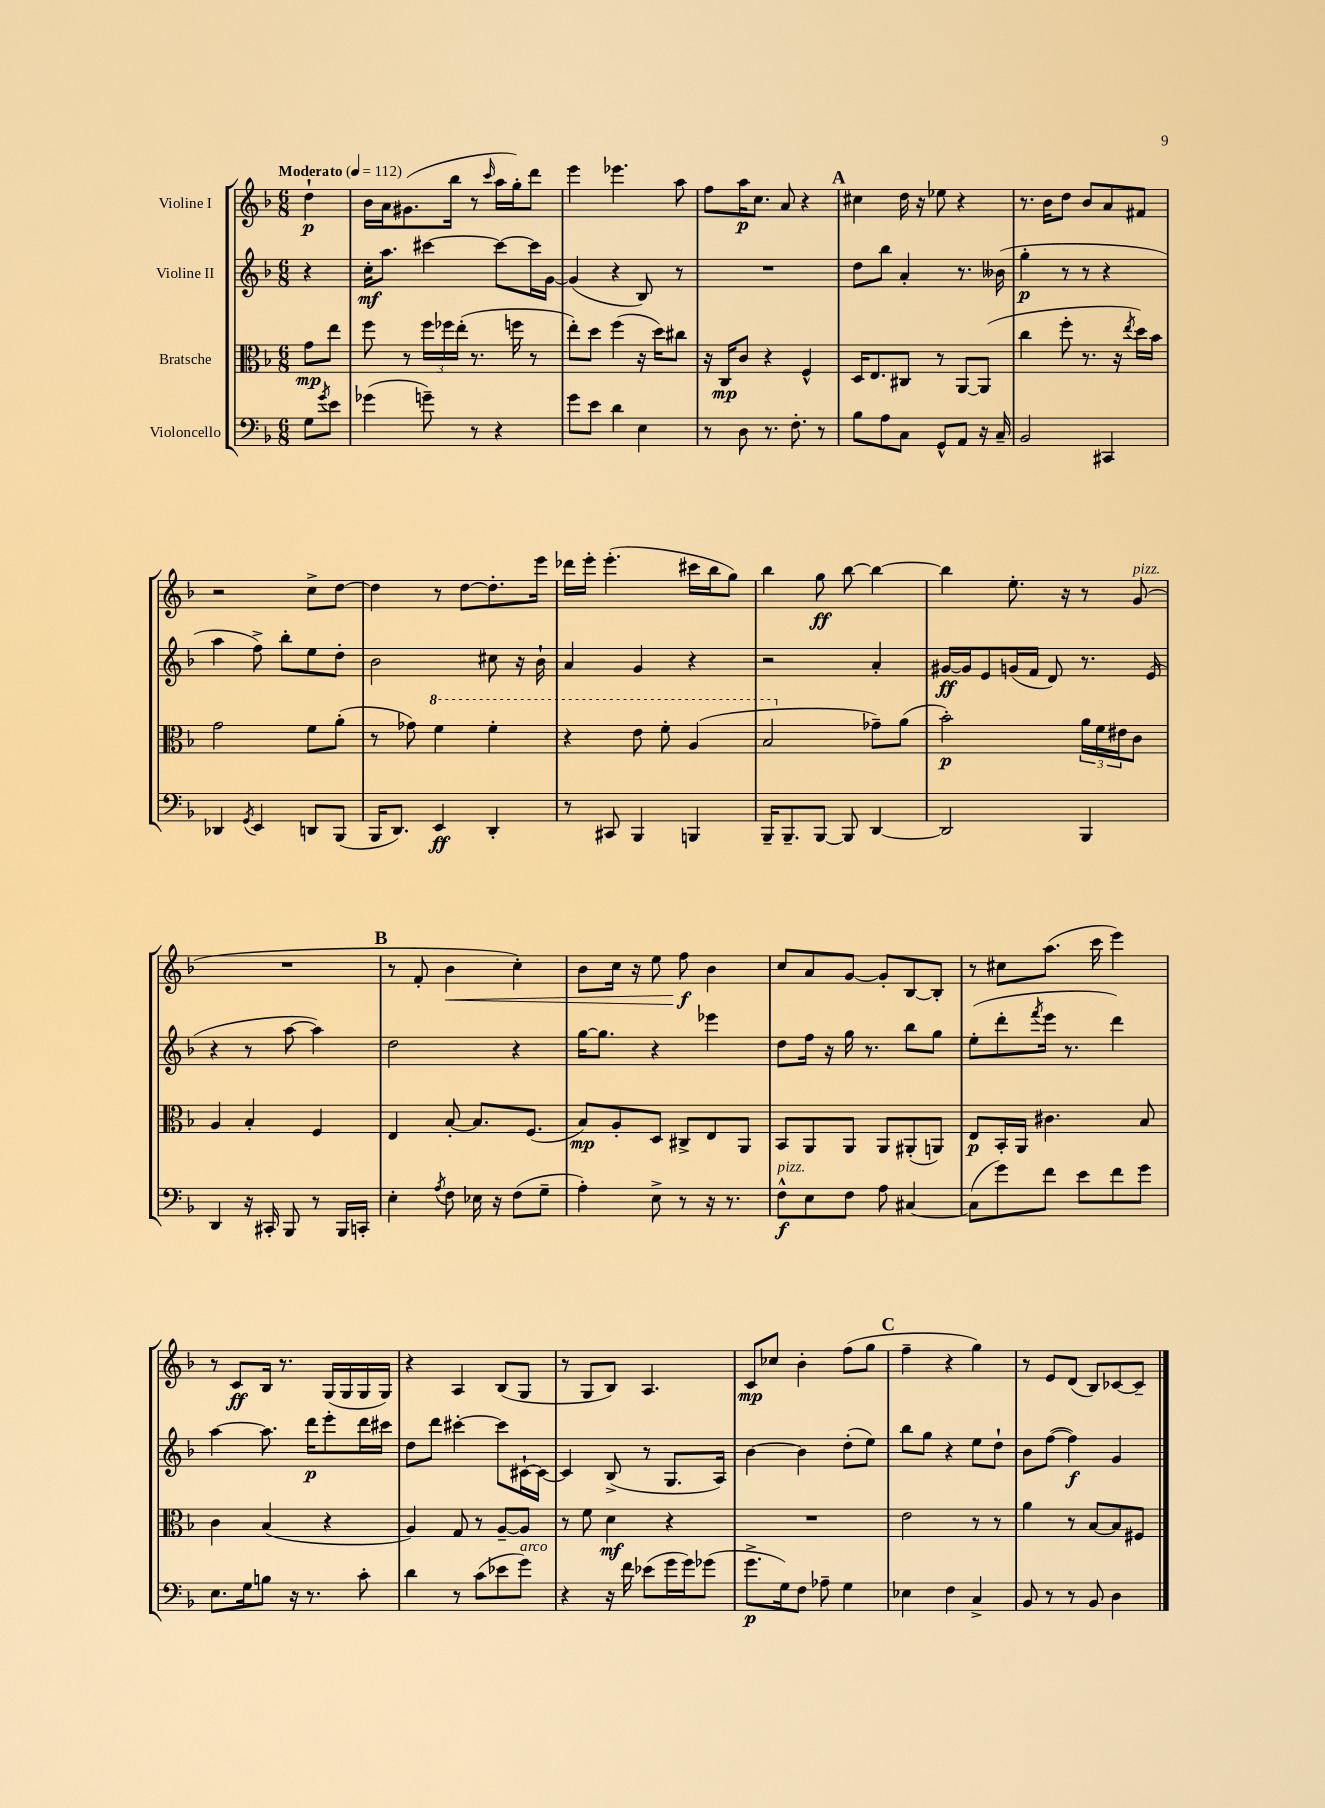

**kern	**kern	**kern	**kern
*staff4	*staff3	*staff2	*staff1
*clefF4	*clefC3	*clefG2	*clefG2
*k[b-]	*k[b-]	*k[b-]	*k[b-]
*M6/8	*M6/8	*M6/8	*M6/8
*MM112	*MM112	*MM112	*MM112
8G\L	8g\L	4r	4dd`\
8qg/	.	.	.
8e\J	8ee\J	.	.
=	=	=	=
(4g-\	8ff\	16cc'\LK	16b-\LL
.	.	8.aa\J	16a\J
.	8r	.	(8.g#\
8g~\)	24ff\LL	[4ccc#\	.
.	24ff-\	.	.
.	.	.	16bb-\Jk
.	(24ee'\JJ	.	.
8r	8.r	.	8r
.	.	.	16qqccc/
4r	.	8ccc#\_L	16aa\LL
.	16ff\	.	16gg'\J)
.	8r	16ccc#\]L	8ddd\J
.	.	[16g\JJ	.
=	=	=	=
8g\L	8ee'\L)	(4g/]	4eee\
8e\J	8dd\J	.	.
4d\	(4ff\	4r	4.eee-\
4E\	16r	8B-/)	.
.	16dd\LK)	.	.
.	8cc#\J	8r	8aa\
=	=	=	=
8r	16r	2.r	8ff\L
.	16C/LK	.	.
8D\	8c/J	.	16aa\K
.	.	.	8.cc\J
8.r	4r	.	.
.	.	.	8a/
8.F'\	.	.	.
.	4F^^/	.	4r
8r	.	.	.
=	=	=	=
8B-\L	16D/LK	8dd\L	4cc#\
.	8.E/	.	.
8A\	.	8bb-\J	.
8C\J	8C#/J	4a'/	16dd\
.	.	.	16r
8GG^^/L	8r	.	8ee-\
8AA/J	[8AA/L	8.r	4r
16r	(8AA/]J	.	.
16C~/	.	(16b--\	.
=	=	=	=
2BB-/	4cc\	4gg'\	8.r
.	.	.	16b-\LK
.	8ff'\	8r	8dd\J
.	8.r	8r	8b-/L
4CC#/	.	4r	8a/
.	16r	.	.
.	8qee/	.	.
.	16dd\LL)	.	8f#/J
.	16b-\JJ	.	.
=	=	=	=
4DD-/	2g\	4aa\	2r
8qGG/	.	.	.
4EE/	.	8ff^\)	.
.	.	8bb-'\L	.
8DD/L	8f\L	8ee\	8cc^\L
(8BBB-/J	(8a'\J	8dd'\J	[8dd\J
=	=	=	=
16BBB-/LK	8r	2b-\	4dd\]
8.DD/J)	.	.	.
.	8g-\)	.	.
4EE/	4ff\	.	8r
.	.	.	[8dd\L
4DD'/	4ff'\	8cc#\	8.dd'\]
.	.	16r	.
.	.	16b-`\	16eee\Jk
=	=	=	=
8r	4r	4a/	16ddd-\LL
.	.	.	16eee'\JJ
8CC#/	.	.	(4.eee'\
4BBB-/	8ee\	4g/	.
.	8ff'\	.	.
4BBB/	(4a/	4r	16ccc#\LL
.	.	.	16bb-\J
.	.	.	8gg\J)
=	=	=	=
16BBB-~/LK	2b-/	2r	4bb-\
8.BBB-~/	.	.	.
[8BBB-/J	.	.	8gg\
8BBB-/]	.	.	[8bb-\
[4DD/	8g-~\L)	4a'/	4bb-\_
.	(8a\J	.	.
=	=	=	=
2DD/]	2b-'\)	[16g#/LL	4bb-\]
.	.	16g#/]J	.
.	.	8e/	.
.	.	(16g/L	8.ee'\
.	.	16f/JJ	.
.	.	8d/)	.
.	.	.	16r
4BBB-/	24a\LL	8.r	8r
.	24f\	.	.
.	24e#\J	.	.
.	8c\J	.	(8g/
.	.	(16e/	.
=	=	=	=
4DD/	4A/	4r	2.r
16r	4B-'/	8r	.
16CC#'/	.	.	.
8BBB-/	.	[8aa\	.
8r	4F/	4aa\])	.
16BBB-/LL	.	.	.
16CC'/JJ	.	.	.
=	=	=	=
4E'\	4E/	2dd\	8r
.	.	.	8f'/
8qA/	.	.	.
8F\	[8B-'/	.	4b-\
16E-\	8.B-/]L	.	.
16r	.	.	.
(8F\L	.	4r	4cc'\)
.	(8.F/J	.	.
8G~\J	.	.	.
=	=	=	=
4A'\)	8B-/L)	[16gg\LK	8b-\L
.	.	8.gg\]J	.
.	8A'/	.	16cc\Jk
.	.	.	16r
8E^\	8D/J	4r	8ee\
8r	8C#^/L	.	8ff\
16r	8E/	4eee-\	4b-\
8.r	.	.	.
.	8AA/J	.	.
=	=	=	=
8F^^\L	8BB-/L	8dd\L	8cc/L
8E\	8AA/	16ff\Jk	8a/
.	.	16r	.
8F\J	8AA/J	16gg\	[8g/J
.	.	8.r	.
8A\	8AA/L	.	8g'/]L
[4C#/	(8AA#'/	8bb-\L	[8B-/
.	8AA/J)	8gg\J	8B-'/]J
=	=	=	=
(8C#\]L	8E/L	(8ee'\L	8r
8g\)	16BB-'/L	8ddd'\	8cc#\L
.	16AA/JJ	.	.
.	.	8qfff/	.
8f\J	4.c#\	16eee\Jk	(8.aa\J
.	.	8.r	.
8e\L	.	.	.
.	.	.	16ccc\
8f\	.	4ddd\)	4eee\)
8g\J	8B-/	.	.
=	=	=	=
8.E\L	4c\	[4aa\	8r
.	.	.	8c/L
16G\k	.	.	.
8B\J	(4B-/	8.aa\]	16B-/Jk
.	.	.	8.r
16r	.	.	.
8.r	.	16ddd\LK	.
.	4r	8eee'\	(16G/LL
.	.	.	16G/
8c'\	.	16ddd\L	16G/
.	.	16ccc#\JJ	16G/JJ)
=	=	=	=
4d\	4A/)	8dd\L	4r
.	.	8ddd\J	.
8r	8G/	[4ccc#'\	4A/
(8c\L	8r	.	.
8e-\	[8A~/L	8ccc#\]L	(8B-/L
8g\J)	8A/]J	[16c#`\L	8G/J
.	.	16c#\_JJ	.
=	=	=	=
4r	8r	4c#/]	8r
.	8f\	.	8G/L
16r	4d\	(8B-^/	8B-/J)
16f\	.	.	.
(8e-\L	.	8r	4.A/
16g\L	4r	8.G/L	.
16g\J)	.	.	.
(8g-\J	.	.	.
.	.	16A/Jk)	.
=	=	=	=
8.g^\L	2.r	[4b-\	8c/L
.	.	.	8cc-/J
16G\k)	.	.	.
8F\J	.	4b-\]	4b-'\
8A-~\	.	.	.
4G\	.	(8dd'\L	(8ff\L
.	.	8ee\J)	8gg\J
=	=	=	=
4E-\	2e\	8bb-\L	4ff~\
.	.	8gg\J	.
4F\	.	4r	4r
4C^/	8r	8ee\L	4gg\)
.	8r	8dd`\J	.
=	=	=	=
8BB-/	4a\	8b-\L	8r
8r	.	([8ff\J	8e/L
8r	8r	4ff\])	(8d/J
8BB-/	[8B-/L	.	8B-/L)
4D\	8B-/]	4g/	[8c-/
.	8F#/J	.	8c-~/]J
==	==	==	==
*-	*-	*-	*-
